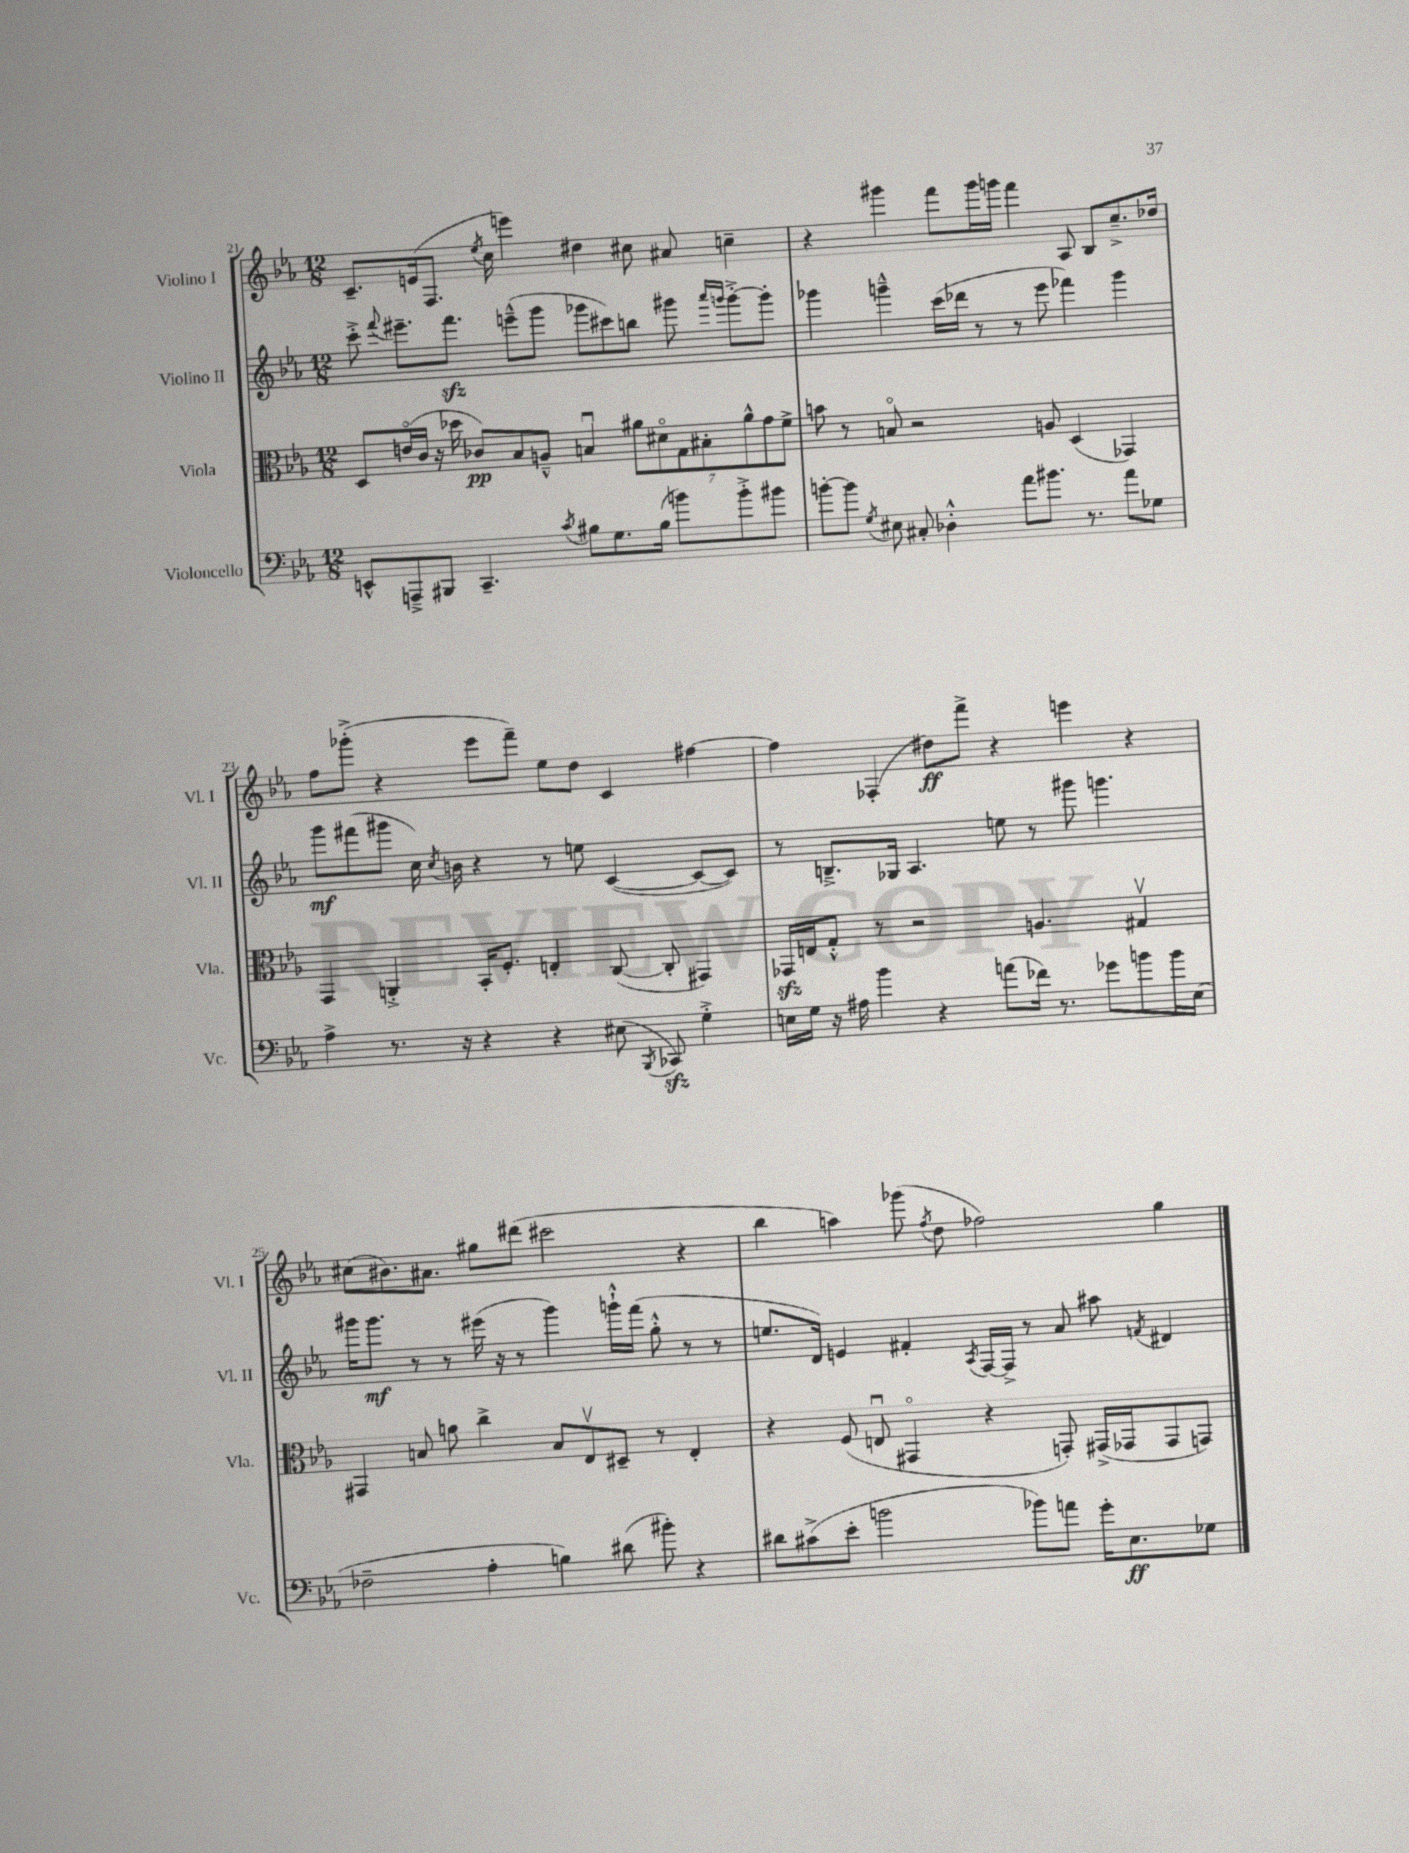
<<
\new StaffGroup <<
\new Staff = "s0" \with { instrumentName = "Violino I" shortInstrumentName = "Vl. I" } {
    \clef treble \key ees \major \numericTimeSignature \time 12/8
    \autoBeamOff c'8.[-- e'16( f8.] \acciaccatura { ees''8 } c''16 e'''4) dis''4 cis''8 ais'8 c''4-- |
    r4 gis'''4 f'''8[ gis'''16 g'''16] f'''4 aes8 bes8[ c''8.---> des''16] |
    f''8[ ges'''8]-.->( r4 ees'''8[ f'''8]--) ees''8[ d''8] c'4 fis''4~ |
    fis''4 fes4-.( dis''8[\ff) f'''8]-> r4 e'''4 r4 |
    cis''8[( bis'8.) ais'8.] gis''8[ dis'''8]( cis'''2 r4 |
    bes''4 a''4) ges'''8( \acciaccatura { f''8 } d''8 fes''2) g''4 \bar "|." |
}
\new Staff = "s1" \with { instrumentName = "Violino II" shortInstrumentName = "Vl. II" } {
    \clef treble \key ees \major \numericTimeSignature \time 12/8
    \autoBeamOff c'''8-.-> \appoggiatura { f'''8 } eis'''8.[-- f'''8.]\sfz e'''8[---^( g'''8] ges'''8[ cis'''8) b''8] gis'''8 \grace { aes'''16[ g'''16] } g'''8[~-.-> g'''8]-. |
    ges'''4 g'''4---^ c'''16[( des'''16] r8 r8 ees'''8 fes'''4) g'''4 |
    g'''8[\mf fis'''8( gis'''8] c''16) \acciaccatura { c''8 } b'16 r4 r8 e''8 c'4~( c'8[~ c'8]) |
    r8 b8.[---> ges16] aes4. e''8 r8 gis'''8 g'''4. |
    gis'''16[ gis'''8.]\mf r8 r8 eis'''16( r16 r8 gis'''4) g'''16[-!-^ f'''16]( g''8-.-^ r8 r8 |
    e''8.[ d'16]) e'4 fis'4-. \acciaccatura { aes8 } f16[~ f16]-> r8 aes'8 ais''8 \acciaccatura { f'8 } dis'4 \bar "|." |
}
\new Staff = "s2" \with { instrumentName = "Viola" shortInstrumentName = "Vla." } {
    \clef alto \key ees \major \numericTimeSignature \time 12/8
    \autoBeamOff d8[ e'16\flageolet( c'16] r16 des''16 ces'8[\pp) bes8 a8]---^ b4\downbow \tuplet 7/4 { ais'8[ dis'8\flageolet g8 bis8-. ais'8-^ g'8 f'8]-> } |
    b'8 r8 b8\flageolet r2 a8 d4( ges,4) |
    g,4 a,4-.-> bes,16[-. f8.]-. e4-. c8~( c8-. gis,4) |
    ges,16[\sfz e16 g8]-.-^ r8 r2 a4. gis4\upbow |
    gis,4 b8 a'8 c''4-> b8[ ees8\upbow dis8]-- r8 ees4-. |
    r4 f8( e8\downbow gis,4\flageolet r4 g,8-.) gis,16[->( ges,16 ges,8 g,8]) \bar "|." |
}
\new Staff = "s3" \with { instrumentName = "Violoncello" shortInstrumentName = "Vc." } {
    \clef bass \key ees \major \numericTimeSignature \time 12/8
    \autoBeamOff e,8[-^ a,,8---> bis,,8] c,4.-- \acciaccatura { c'8 } bis8[ g8. bis16]( b'8[) b'8-.-> bis'8] |
    b'8[~-. b'8] \acciaccatura { g8 } eis8 cis8-. des4-.-^ aes'8[ bis'8.] r8. aes'8[ ges8] |
    aes4-> r8. r16 r4 r4 eis8( \acciaccatura { bes,,8 } ces,8\sfz) g4-.-> |
    e16[ g16] r16 ais16 bes'4 r4 a'8[( fes'16]) r8. ges'8[ b'8 b'16 e16]( |
    fes2-- aes4-. b4) dis'8( bis'8-.) r4 |
    dis'8[ cis'8->( ees'8]-. b'2 bes'8[) a'8] g'16[-. ees8.\ff ges8] \bar "|." |
}
>>
>>
\layout { \context { \Score currentBarNumber = #21 } }
